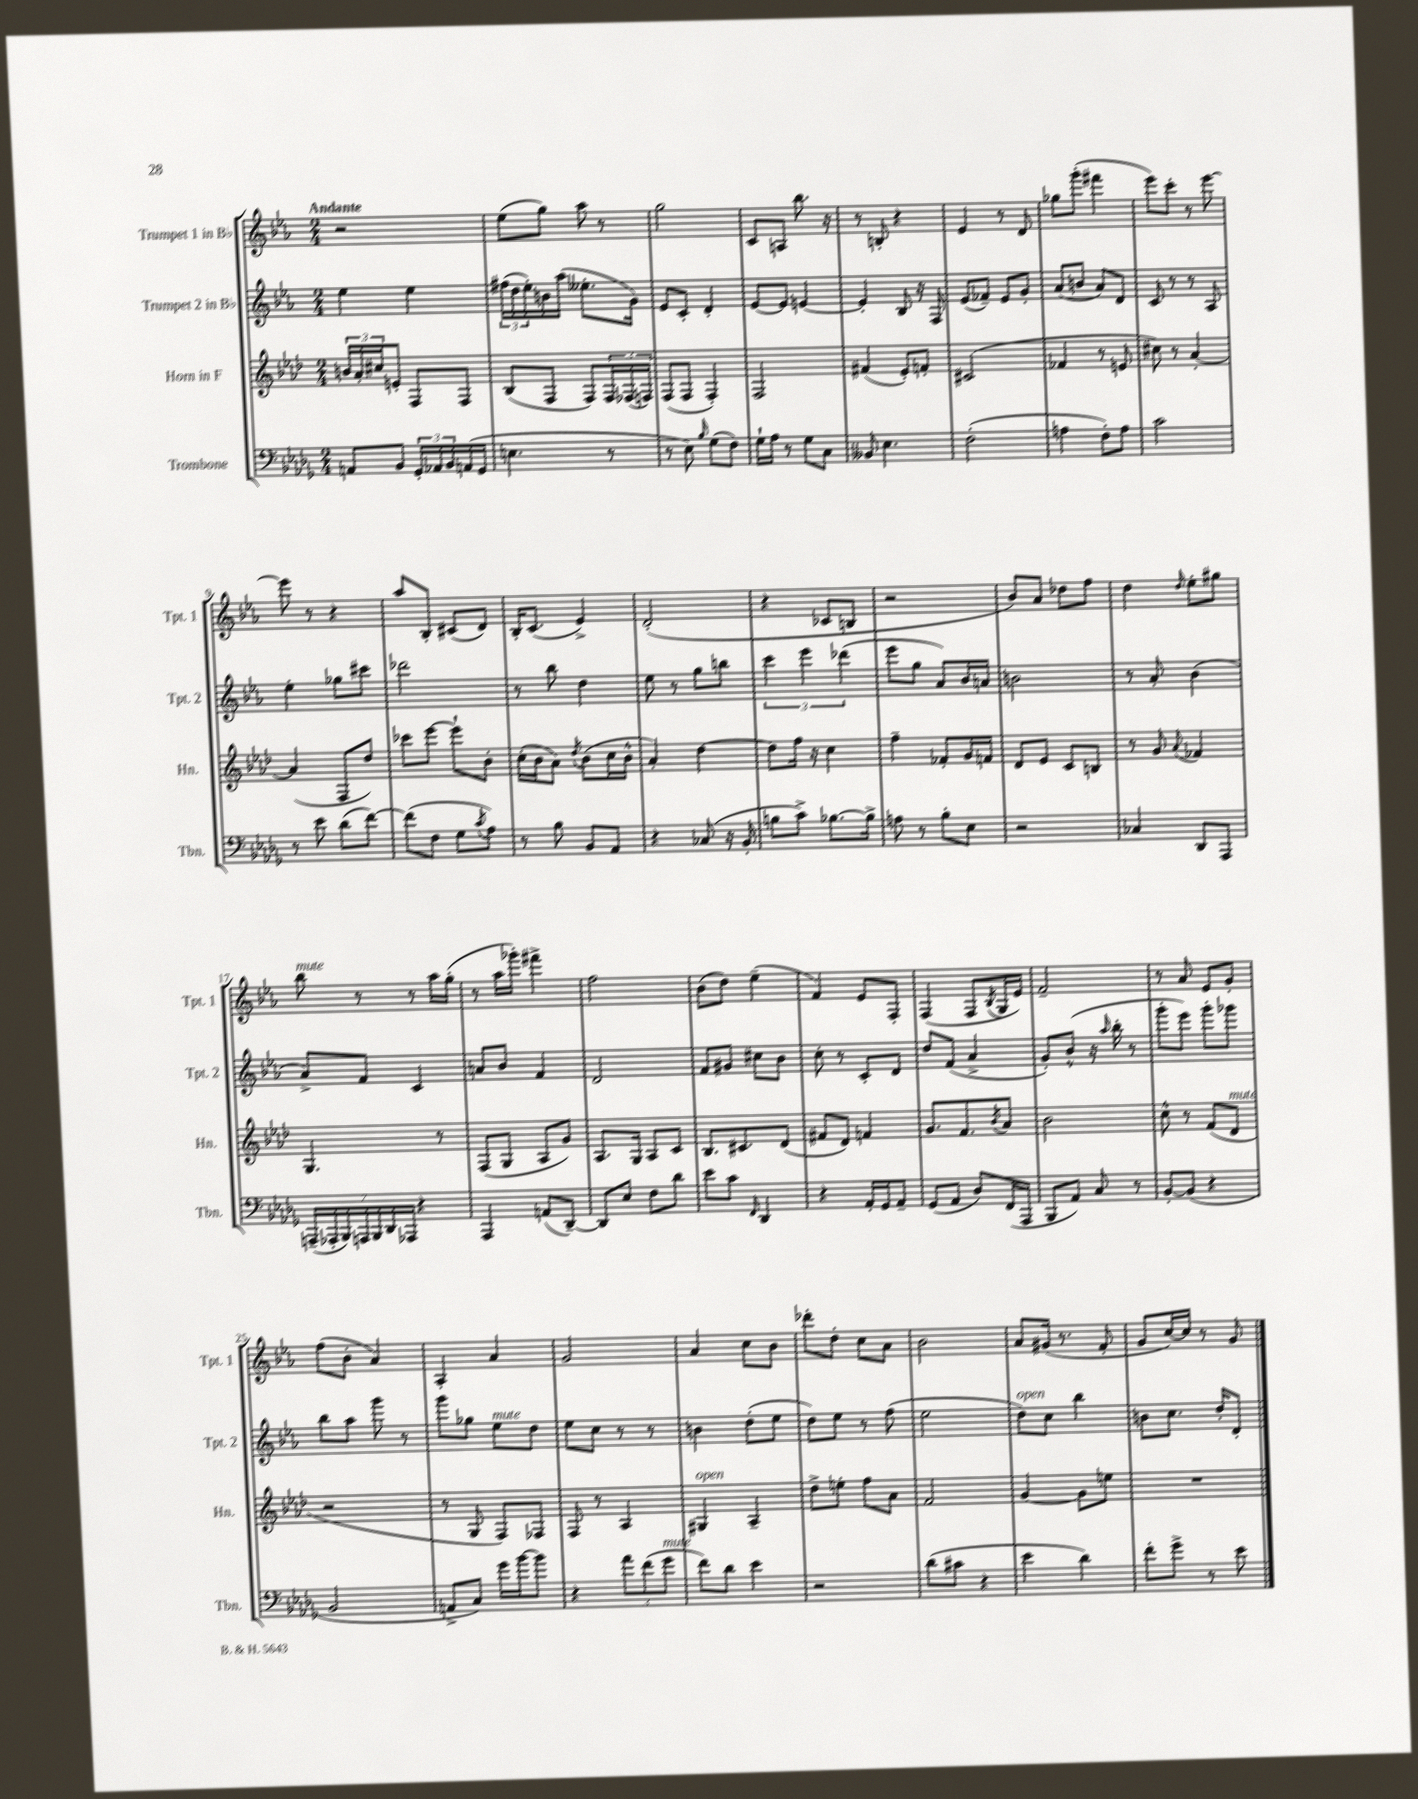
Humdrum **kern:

**kern	**kern	**kern	**kern
*staff4	*staff3	*staff2	*staff1
*clefF4	*clefG2	*clefG2	*clefG2
*k[b-e-a-d-g-]	*k[b-e-a-d-]	*k[b-e-a-]	*k[b-e-a-]
*M2/4	*M2/4	*M2/4	*M2/4
8AA/L	24b/LL	4ee-\	2r
.	24a-'/	.	.
.	24cc#/J	.	.
8BB-/J	8e'/J	.	.
24GG-'/LL	8F/L	4ee-\	.
24AA-/	.	.	.
24BB-/	.	.	.
(16AA/	8F/J	.	.
16GG-/JJ	.	.	.
=	=	=	=
4.E\	(8B-/L	(24ff#\LL	(8ee-\L
.	.	24dd\	.
.	.	24ee-'\)	.
.	8F/J	16b\	8gg\J)
.	.	(16aa-\JJ	.
.	8F/L)	8.ee--'\L	8aa-\
8r	24F/L	.	8r
.	(24F-/	.	.
.	.	16g\Jk)	.
.	24F/JJ)	.	.
=	=	=	=
8r	(8F/L	8e-/L	2gg\
8E-\)	8F/J	8c'/J	.
16qqB-/	.	.	.
(8G-\L	4F'/)	4d'/	.
8F\J)	.	.	.
=	=	=	=
16G-`\LL	2F/	[8e-/L	8c/L
16A-\JJ	.	.	.
8r	.	8e-/]J	8A/J
8G-\L	.	[4e/	8.bb-\
8C\J	.	.	.
.	.	.	16r
=	=	=	=
8BB--/	(4f#/	4e'/]	8r
4.E-\	.	.	8B'/
.	8e-'/L)	8B-/	4r
.	8f'/J	16r	.
.	.	16F/	.
=	=	=	=
(2F'\	(2c#/	(8e-/L	4e-/
.	.	8f-~/J)	.
.	.	8e-/L	8r
.	.	8g'/J	8d/
=	=	=	=
4A\	4f-/	(8a-/L	8gg-\L
.	.	8b/J	(8ggg'\J
8F'\L)	8r	8a-/L)	4fff#\
8A\J	8e/	8d/J	.
=	=	=	=
2c\	8cc#\)	8c/	8eee-\L)
.	8r	8r	8ccc'\J
.	[4a-'/	8r	8r
.	.	8A-/	[8eee-\
=	=	=	=
8r	(4a-/]	4ee-'\	8eee-\]
8e-\	.	.	8r
(8d-\L	8F/L	8gg-\L	4r
[8f\J)	8dd-/J)	8ccc#\J	.
=	=	=	=
(8f\]L	8ccc-\L	2ddd-\	8aa-/L
8F\J	[8eee-\J	.	8B-'/J
8G-\L	8eee-`\]L	.	(8c#/L
8qc/	.	.	.
8A-\J)	8b-'\J	.	8d/J)
=	=	=	=
8r	(16cc'\LL	8r	16B-'/LK
.	16b-\J	.	(8.c/J
8B-\	8a-\J)	8bb-\	.
.	8qdd-/	.	.
8BB-/L	(8b-\L	4dd\	4e-^/)
8AA-/J	16cc\L	.	.
.	16b-^^\JJ	.	.
=	=	=	=
4r	4a-'/)	8ee-\	(2d'/
.	.	8r	.
(8C-/	[4dd-\	8gg\L	.
16r	.	8bb\J	.
16BB-'/	.	.	.
=	=	=	=
8B\L	8dd-\]L	6ccc\	4r
8c^\J)	16ff\Jk	.	.
.	.	6eee-\	.
.	16r	.	.
[8.B-\L	4cc\	.	8c-/L
.	.	(6ddd-\	.
.	.	.	8B/J
16B-^\]Jk	.	.	.
=	=	=	=
8A\	4ff~\	8eee-\L	2r
8r	.	8gg\J	.
8B-'\L	8f-'/L	8a-/L)	.
8E-\J	16g/L	16b-/L	.
.	16f/JJ	16a/JJ	.
=	=	=	=
2r	8d-/L	2b\	8b-/L)
.	8e-/J	.	8a-/J
.	8c/L	.	8dd-\L
.	8B/J	.	8ff\J
=	=	=	=
4C-/	8r	8r	4dd\
.	8g/	8a-'/	.
.	8qqa-/	.	16qqdd/
8DD-/L	4f-/	(4b-\	8ee-'\L
8AAA-/J	.	.	8gg#\J
=	=	=	=
(28AAA~/LL	4.G/	8a-^/L)	8bb-\
28AAA-'/	.	.	.
28BBB-/)	.	.	.
28AAA/	.	.	.
.	.	8f/J	8r
28BBB-/	.	.	.
28DD-/	.	.	.
28AAA-/JJ	.	.	.
4r	.	4c/	8r
.	8r	.	16aa-\LL
.	.	.	(16gg'\JJ
=	=	=	=
4AAA-/	(8F/L	8a/L	8r
.	8G/J	8b-/J	16aa-\LL
.	.	.	16ggg-'\JJ)
(8AA/L	8A-/L	4f/	4fff#^\
[8DD-~/J)	8g/J)	.	.
=	=	=	=
8DD-/]L	8.A-/L	2d/	2ff\
8E-/J	.	.	.
.	16G/Jk	.	.
8F\L	8A-/L	.	.
8d-\J	8c/J	.	.
=	=	=	=
8e-\L	8.B-/L	8f/L	(8b-\L
8c\J	.	8g#/J	8dd\J)
.	8.c#/	.	.
16qqFF/	.	.	.
4DD-/	.	8cc#\L	(4ee-~\
.	(8d-/J	8b-\J	.
=	=	=	=
4r	8f#/L	8cc'\	4f/)
.	8d-/J)	8r	.
16AA-'/LL	4f/	8c'/L	8e-/L
16GG-/J	.	.	.
8AA-~/J	.	8d/J	8F'/J
=	=	=	=
(8GG-/L	8.g/L	8dd/L	(4F/
8AA-/J	.	(8f/J	.
.	8.f/	.	.
8D-/L)	.	4a-^/	8F/L
.	8qb-/	.	8qB-/
(16FF/L	8a-/J	.	16G/L
16AAA-/JJ	.	.	16e-/JJ)
=	=	=	=
8BBB-/L	2b-\	8g'/L)	2f~/
8AA-/J)	.	(8b-^^/J	.
8C/	.	16r	.
.	.	16qqaa-/	.
.	.	16bb-'\	.
8r	.	8r	.
=	=	=	=
[8BB-'/L	8cc^^\	8ggg'\L	8r
(8BB-/]J	8r	8eee-\J)	8a-/
4r	(8f/L	8ggg'\L	8e-/L
.	8d-/J	8ggg-\J	8g'/J
=	=	=	=
2BB-/	2r	8bb-\L	(8ff\L
.	.	8aa-\J	8b-'\J
.	.	8ggg\	4a-/)
.	.	8r	.
=	=	=	=
8AA^/L	8r	8ggg\L	4A-'/
8C/J)	8G/	8gg-\J	.
16g-\LL	8F/L)	8ee-\L	4a-/
[16b-\J	.	.	.
8b-\]J	8F-/J	8dd\J	.
=	=	=	=
4r	8F/	8ee-\L	2g/
.	8r	8cc\J	.
12a-\L	4A-/	8r	.
(12f\	.	.	.
.	.	8r	.
12g-\J	.	.	.
=	=	=	=
8f\L)	4G#/	4b\	4a-/
8d-\J	.	.	.
4e-\	4A-~/	(8dd'\L	8cc\L
.	.	8ee-\J	8b-\J
=	=	=	=
2r	8dd-^\L	8dd\L)	8ddd-'\L
.	8ee'\J	8ee-\J	8dd'\J
.	8ff\L	8r	8cc\L
.	8a-\J	(8ff\	8a-\J
=	=	=	=
(8d-\L	2f/	2ee-\	2b-\
8c#\J	.	.	.
4r	.	.	.
=	=	=	=
4e-\	[4g/	8dd\L)	8a-/L
.	.	8cc\J	(16g#/Jk
.	.	.	8.r
4d-\)	8g\]L	4bb-\	.
.	8ee\J	.	8f'/
=	=	=	=
8f'\L	2r	8b\L	8g/L
8g-^\J	.	8.cc\J	[16cc/L)
.	.	.	16cc/]JJ
8r	.	.	8r
.	.	16dd'/LK	.
8e-\	.	8d'/J	8g/
==	==	==	==
*-	*-	*-	*-
